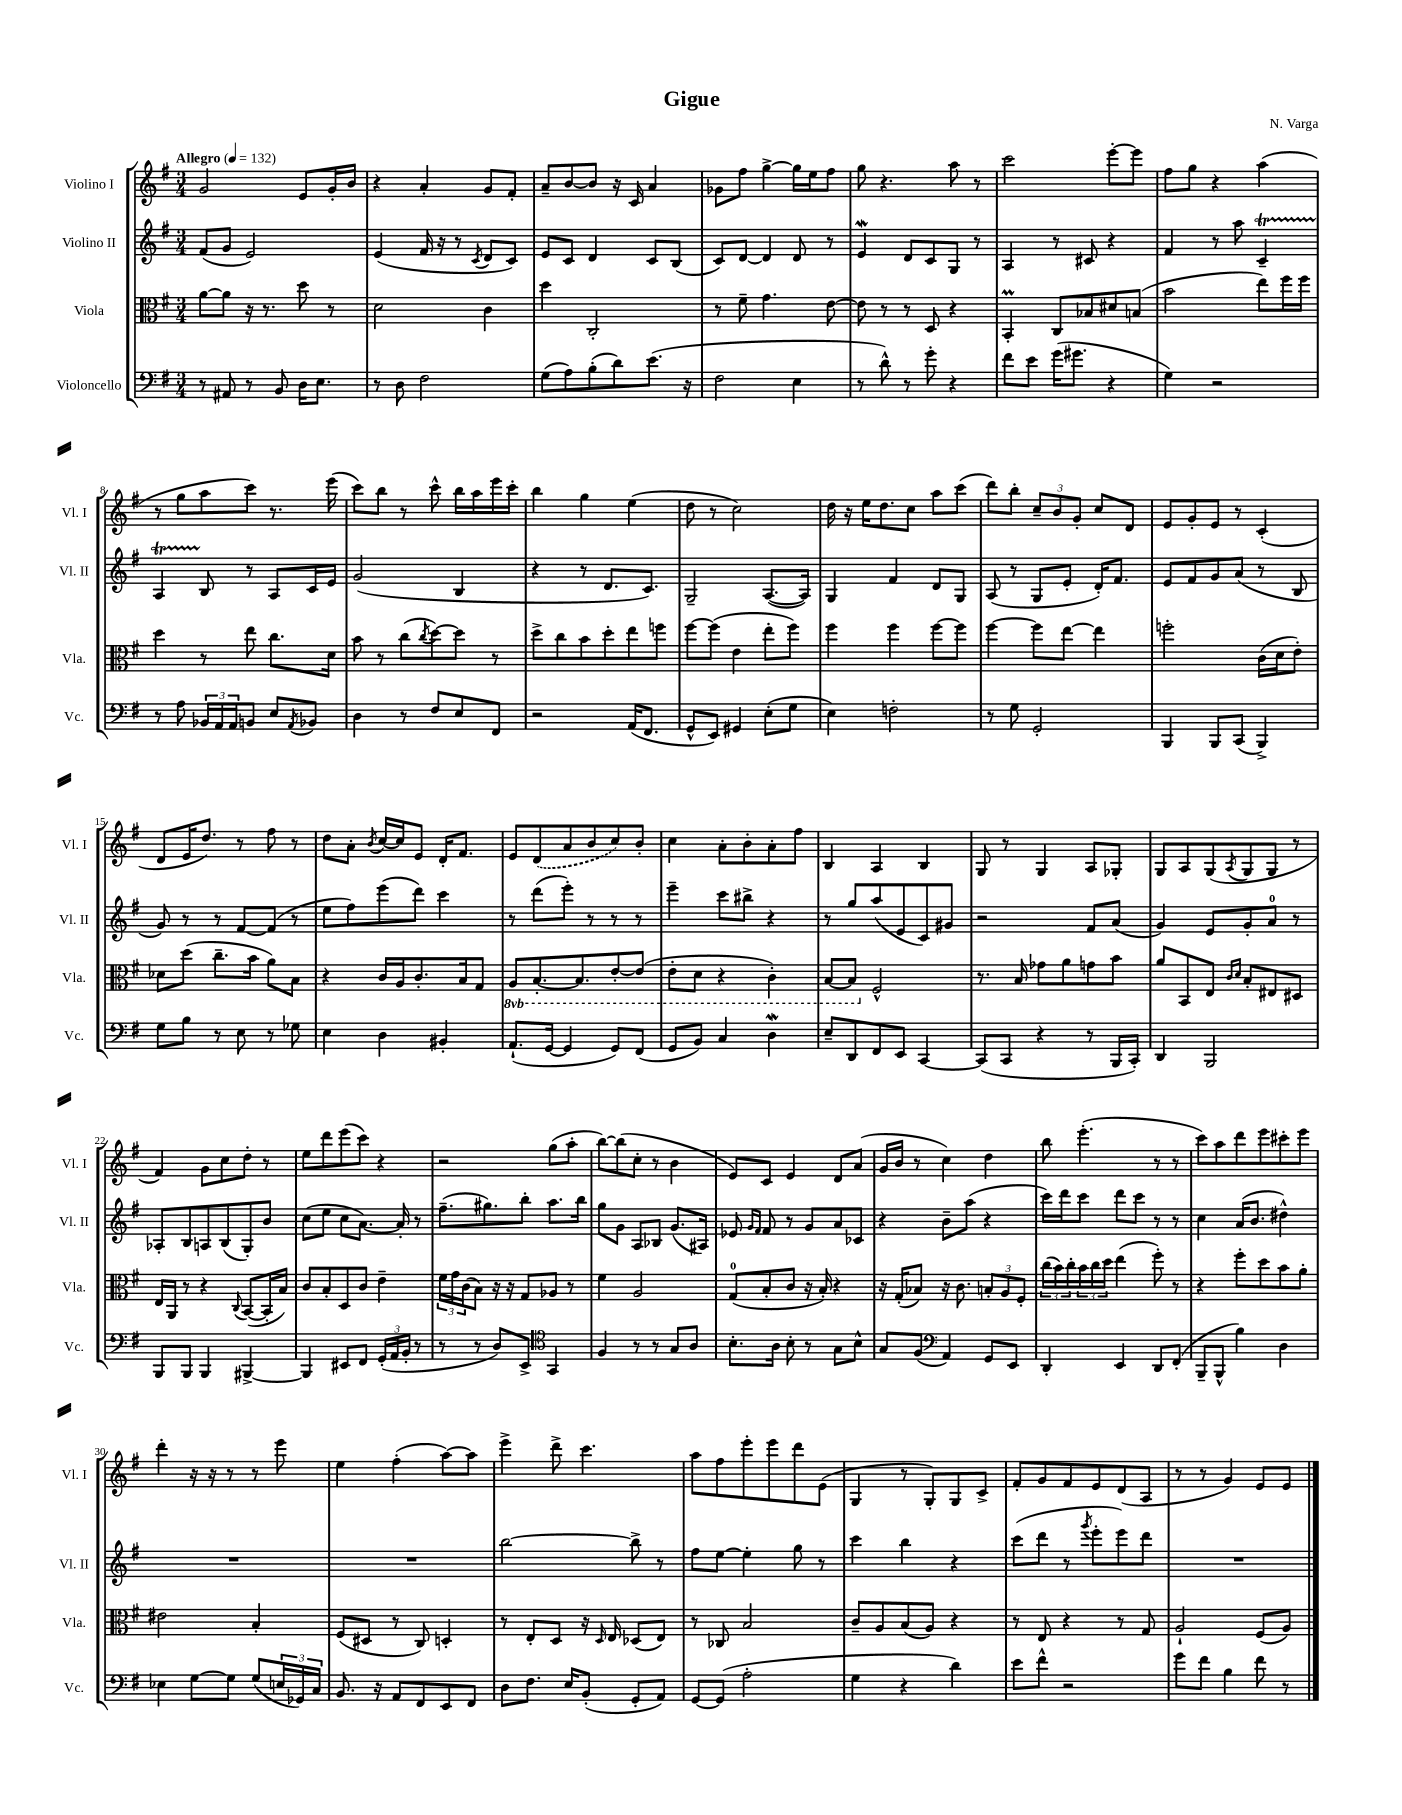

**kern	**kern	**kern	**kern
*part4	*part3	*part2	*part1
*staff4	*staff3	*staff2	*staff1
*I"Violoncello	*I"Viola	*I"Violino II	*I"Violino I
*I'Vc.	*I'Vla.	*I'Vl. II	*I'Vl. I
*clefF4	*clefC3	*clefG2	*clefG2
*k[f#]	*k[f#]	*k[f#]	*k[f#]
*M3/4	*M3/4	*M3/4	*M3/4
*MM132	*MM132	*MM132	*MM132
=1	=1	=1	=1
!	!	!	!LO:TX:a:B:t=Allegro
8r	[8a\L	(8f#/L	2g/
8AA#X/	8a\J]	8g/J	.
8r	16r	2e/)	.
.	8.r	.	.
8BB/	.	.	.
16D\KL	8dd\	.	8e/L
8.E\J	.	.	.
.	8r	.	16g'/L
.	.	.	16b/JJ
=2	=2	=2	=2
8r	2d\	(4e/	4r
8D\	.	.	.
2F#\	.	16f#/	4a'/
.	.	16r	.
.	.	8r	.
.	.	8qc/	.
.	4c\	8d/L	8g/L
.	.	8c/J)	8f#'/J
=3	=3	=3	=3
(8G\L	4dd\	8e/L	8a~/L
8A\)	.	8c/J	[8b/
(8B'\	2C'/	4d/	8b/J]
8d\)	.	.	16r
.	.	.	16c/
(8.e\J	.	8c/L	4a/
.	.	(8B/J	.
16r	.	.	.
=4	=4	=4	=4
2F#\	8r	8c/L)	8g-X\L
.	8f#~\	[8d/J	8ff#\J
.	4.g\	4d/]	[4gg^\
4E\	.	8d/	16gg\LL]
.	.	.	16ee\J
.	[8e\	8r	8ff#\J
=5	=5	=5	=5
8r	8e\]	4eW/	8gg\
8d^^\)	8r	.	4.r
8r	8r	8d/L	.
8g'\	8D/	8c/	.
4r	4r	8G/J	8aa\
.	.	8r	8r
=6	=6	=6	=6
8f#\L	4BBm'/	4A/	2ccc\
8e\J	.	.	.
(16g\KL	8C/L	8r	.
8.g#X\J	.	.	.
.	8B-X/	8c#X/	.
4r	8d#X/	4r	[8eee'\L
.	(8Bn/J	.	8eee\J]
=7	=7	=7	=7
4G\)	2b\	4f#/	8ff#\L
.	.	.	8gg\J
2r	.	8r	4r
.	.	8aa\	.
.	8ee\L)	4cT~/	(4aa\
.	16ff#\L	.	.
.	16ff#\JJ	.	.
!!LO:LB:g=z
=8	=8	=8	=8
8r	4dd\	4ATTT/	8r
8A\	.	.	8gg\L
24BB-X/LL	8r	8B/	8aa\
24AA/	.	.	.
24AA/J	.	.	.
8BBn/J	8ee\	8r	8ccc\J)
8E/L	8.cc\L	8A/L	8.r
8qAA/	.	.	.
8BB-X/J	.	16c/L	.
.	16d\Jk	16e/JJ	(16eee\
=9	=9	=9	=9
4D\	8b\	(2g/	8ccc\L)
.	8r	.	8bb\J
8r	(8cc\L	.	8r
.	8qcc/	.	.
8F#/L	[8dd\)	.	8ccc^^\
8E/	8dd\J]	4B/	16bb\LL
.	.	.	16aa\
8FF#/J	8r	.	16eee\
.	.	.	16ccc'\JJ
=10	=10	=10	=10
2r	8dd^\L	4r	4bb\
.	8cc\	.	.
.	8b\	8r	4gg\
.	8dd'\	8.d/L	.
(16AA/KL	8ee\	.	(4ee\
8.FF#/J	.	8.c/J)	.
.	8ffn\J	.	.
=11	=11	=11	=11
8GG^^/L	[8ff#\L	2G~/	8dd\
8EE/J)	(8ff#\J]	.	8r
4GG#X/	4e\	.	2cc\)
(8E'\L	8ee'\L	([8.A/L	.
8G\J	8ff#\J)	.	.
.	.	16A/Jk])	.
=12	=12	=12	=12
4E\)	4ff#\	4G/	16dd\
.	.	.	16r
.	.	.	16ee\KL
.	.	.	8.dd\
2Fn'\	4ff#\	4f#/	.
.	.	.	8cc\J
.	[8ff#\L	8d/L	8aa\L
.	8ff#\J]	8G/J	(8ccc\J
=13	=13	=13	=13
8r	[4ff#\	(8A/	8ddd\L)
8G\	.	8r	8bb'\J
2GG'/	8ff#\L]	8G/L	12cc~/L
.	.	.	12b/
.	[8ee\J	8e'/J	.
.	.	.	12g'/J
.	4ee\]	16d'/KL)	8cc/L
.	.	8.f#/J	.
.	.	.	8d/J
=14	=14	=14	=14
4BBB/	2ffn'\	8e/L	8e/L
.	.	8f#/	8g'/
8BBB/L	.	8g/	8e/J
(8CC/J	.	(8a/J	8r
4BBB^/)	(16c\LL	8r	(4c'/
.	16d\J	.	.
.	8e'\J)	8B/	.
!!LO:LB:g=z
=15	=15	=15	=15
8G\L	8d-X\L	8g/)	8d/L
8B\J	(8dd\J	8r	16e/K
.	.	.	8.dd/J)
8r	8.cc~\L	8r	.
8E\	.	[8f#/L	8r
.	16b\Jk	.	.
8r	8a\L)	(8f#/J]	8ff#\
8G-X\	8B\J	8r	8r
=16	=16	=16	=16
4E\	4r	8ee\L	8dd\L
.	.	8ff#\)	8a'\J
.	.	.	8qb/
4D\	16c/LL	(8eee\	[16cc/LL
.	16A/J	.	16cc/J]
.	8.c'/	8ddd\J)	8e/J
4BB#X'/	.	4ccc\	16d'/KL
.	16B/k	.	8.f#/J
.	8G/J	.	.
=17	=17	=17	=17
*	*8ba	*	*
(8.AA`/L	8AA/L	8r	8e/L
.	[8.BB'/	(8ddd\L	(8d/
[16GG/Jk	.	.	.
4GG/]	.	8eee'\J)	8a/
.	8.BB/]	.	.
.	.	8r	8b/
8GG/L)	[8E'/	8r	8cc/)
(8FF#/J	(8E/J]	8r	8b'/J
=18	=18	=18	=18
8GG/L	8E'\L	4eee~\	4cc\
8BB/J)	8D\J	.	.
4C/	4r	8ccc\L	8a'\L
.	.	8bb#X^\J	8b'\
4DW\	4C'\)	4r	8a'\
.	.	.	8ff#\J
=19	=19	=19	=19
8E~/L	[8BB/L	8r	4B/
8DD/	8BB/J]	8gg/L	.
*	*X8ba	*	*
8FF#/	2F#^^/	(8aa/	4A/
8EE/J	.	8e/	.
[4CC/	.	8c/)	4B/
.	.	8g#X/J	.
=20	=20	=20	=20
(8CC/L]	8.r	2r	8G/
8CC/J	.	.	8r
.	16B/	.	.
4r	8g-X\L	.	4G/
.	8a\	.	.
8r	8gn\	8f#/L	8A/L
16BBB/LL	8b\J	(8a/J	8G-X'/J
16CC'/JJ)	.	.	.
=21	=21	=21	=21
4DD/	8a/L	4g/)	8G/L
.	8BB/	.	8A/
2BBB/	8E/J	8e/L	(8G/
.	16qqc/LL	.	.
.	16qqd/JJ	.	8qA/
.	8B'/L	8g'/	8G/
.	8E#X/	8a/J	8G/J
.	8D#X/J	8r	8r
!!LO:LB:g=z
=22	=22	=22	=22
8BBB/L	16E/LL	8A-X'/L	4f#/)
.	16AA/JJ	.	.
8BBB/J	8r	8B/	.
4BBB/	4r	8An/	8g\L
.	.	(8B/	8cc\
.	8qqC/	.	.
[4BBB#X^/	([8BB/L	8G'/)	8dd'\J
.	16BB'/L]	8b/J	8r
.	16B/JJ)	.	.
=23	=23	=23	=23
4BBB#/]	8c/L	(8cc\L	8ee\L
.	8B'/	8ee\J	8ddd\
8EE#X/L	8D/	8cc\L	(8eee\
8FF#/J	8c/J	[8.a\J)	8ccc\J)
(24GG'/LL	4e~\	.	4r
24AA/	.	.	.
.	.	16a'/]	.
24BB'/JJ	.	.	.
8r	.	8r	.
=24	=24	=24	=24
8r	24f#\LL	(8.ff#~\L	2r
.	24g\	.	.
.	(24c\J	.	.
8r	8B\J)	.	.
.	.	8.gg#X\)	.
8D/L)	16r	.	.
.	16r	.	.
8EE^/J	8G/L	8bb'\J	.
*clefC4	*	*	*
4GG/	8A-X/J	8.aa\L	(8gg\L
.	8r	.	8aa'\J
.	.	16bb\Jk	.
=25	=25	=25	=25
4F#/	4f#\	8gg\L	[8bb\L)
.	.	8g\J	(8bb\]
8r	2A/	8A/L	8cc'\J
8r	.	8B-X/J	8r
8G/L	.	(8.g/L	4b\
8A/J	.	.	.
.	.	16A#X/Jk)	.
=26	=26	=26	=26
8.B'\L	(8G/L	8e-X/	8e/L)
.	.	16qqg/LL	.
.	.	16qqf#/JJ	.
.	8B'/	8f#/	8c/J
16A\Jk	.	.	.
8B'\	8c/J	8r	4e/
8r	16r	8g/L	.
.	16B'/)	.	.
8G\L	4r	8a/	8d/L
8B^^\J	.	8c-X/J	(8a/J
=27	=27	=27	=27
8G/L	16r	4r	16g/LL
.	(16G'/KL	.	16b/JJ
(8F#/J	8B-X/J)	.	8r
*clefF4	*	*	*
4AA/)	16r	8b~\L	4cc\)
.	8.c\	.	.
.	.	(8aa\J	.
8GG/L	12Bn'/L	4r	4dd\
.	12A/	.	.
8EE/J	.	.	.
.	12F#'/J	.	.
=28	=28	=28	=28
4DD'/	(24cc\LL	16ccc\LL)	8bb\
.	24b\)	.	.
.	.	16ddd\J	.
.	24cc'\	.	.
.	24b\	8ccc\J	(4.eee'\
.	24cc\	.	.
.	24dd\JJ	.	.
4EE/	(4ee\	8ddd\L	.
.	.	8ccc\J	.
8DD/L	8ff#'\)	8r	8r
(8FF#'/J	8r	8r	8r
=29	=29	=29	=29
8BBB~/L	4r	4cc\	8ccc\L)
8BBB^^/J	.	.	8aa\
4B\)	8ff#'\L	(16a/KL	8ddd\
.	.	8.b/J	.
.	8dd\	.	8eee\
4D\	8b\	4dd#X^^\)	8ccc#X'\
.	8a'\J	.	8eee\J
!!LO:LB:g=z
=30	=30	=30	=30
4E-X\	2e#X\	2.r	4ddd'\
[8G\L	.	.	16r
.	.	.	16r
8G\J]	.	.	8r
(8G/L	4B'/	.	8r
24En/L	.	.	8eee\
24GG-X/)	.	.	.
24C/JJ	.	.	.
=31	=31	=31	=31
8.BB/	(8F#/L	2.r	4ee\
.	8D#X/J	.	.
16r	.	.	.
8AA/L	8r	.	(4ff#'\
8FF#/	8C/)	.	.
8EE/	4Dn'/	.	[8aa\L)
8FF#/J	.	.	8aa\J]
=32	=32	=32	=32
8D\L	8r	[2bb\	4eee^\
8.F#\J	8E'/L	.	.
.	8D/J	.	8ddd^\
16E/KL	.	.	.
(8BB'/J	16r	.	4.ccc\
.	16qqD/	.	.
.	16E/	.	.
8GG'/L	(8D-X/L	8bb^\]	.
8AA/J)	8E/J)	8r	.
=33	=33	=33	=33
[8GG/L	8r	8ff#\L	8aa\L
(8GG/J]	8C-X/	[8ee\J	8ff#\
2A'\	2B/	4ee'\]	8eee'\
.	.	.	8eee\
.	.	8gg\	8ddd\
.	.	8r	(8e\J
=34	=34	=34	=34
4G\	8c~/L	4ccc\	4G/
.	8A/	.	.
4r	(8B/	4bb\	8r
.	8A/J)	.	8G'/L)
4d\)	4r	4r	8G/
.	.	.	8c^/J
=35	=35	=35	=35
8e\L	8r	(8ccc\L	8f#'/L
8f#^^\J	8E/	8ddd\J	8g/
2r	4r	8r	8f#/
.	.	8qggg/	.
.	.	8eee'\L	8e/
.	8r	8eee\)	(8d/
.	8G/	8ddd\J	8A/J
=36	=36	=36	=36
8g\L	2A`/	2.r	8r
8f#\J	.	.	8r
4B\	.	.	4g/)
8f#\	(8F#/L	.	8e/L
8r	8A/J)	.	8e/J
==	==	==	==
*-	*-	*-	*-
